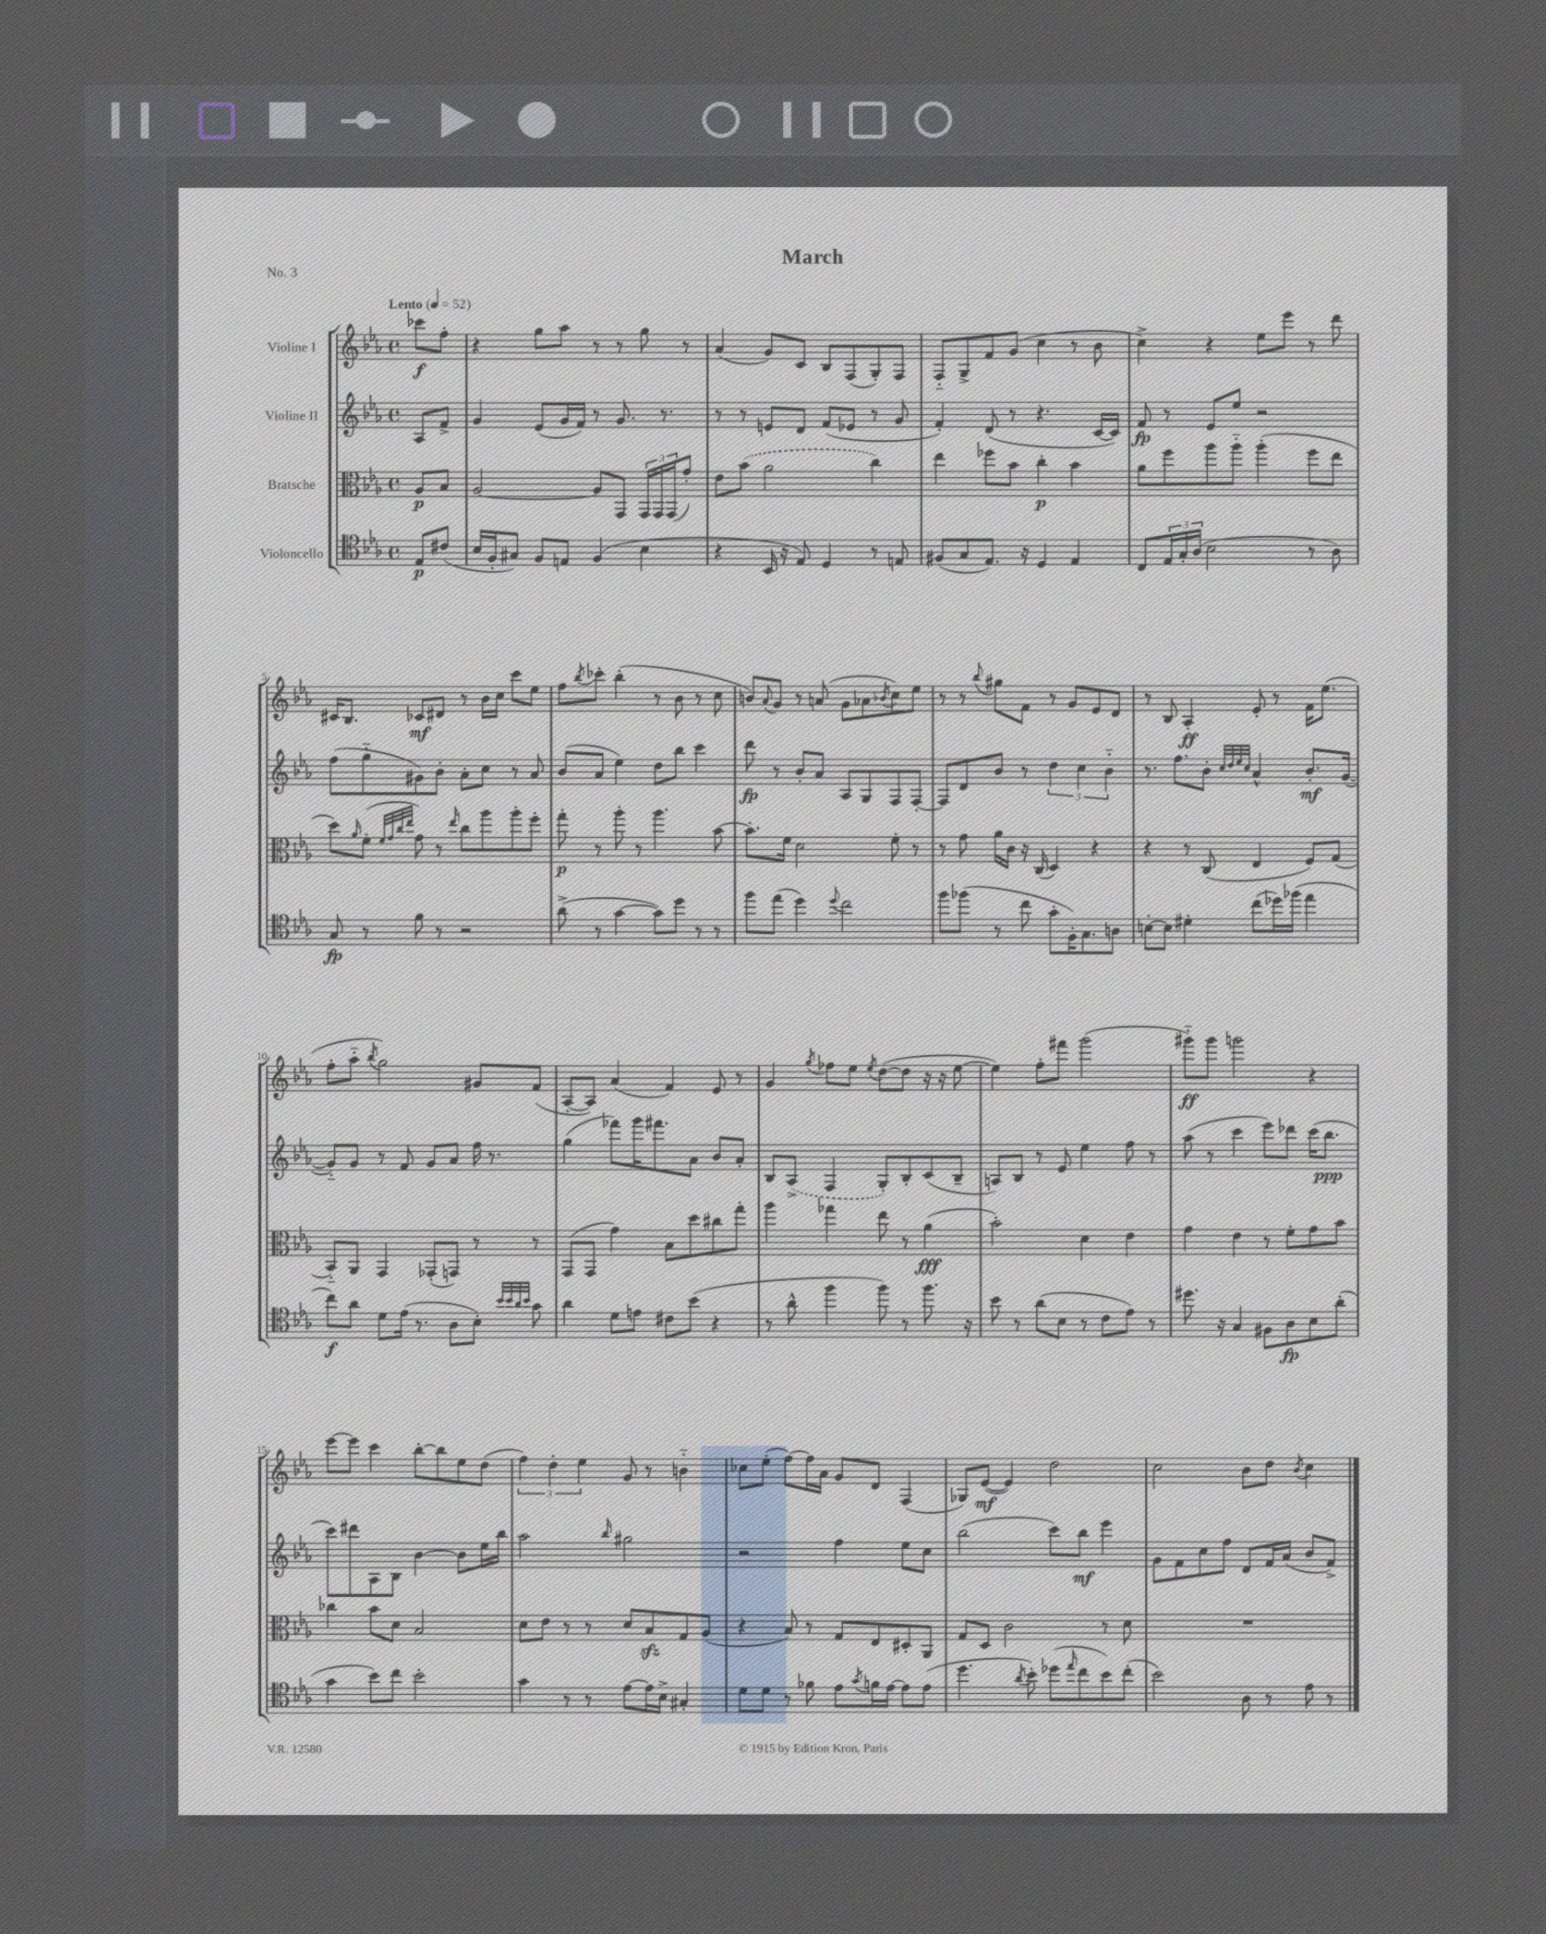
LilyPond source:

\header { title = "March" piece = "No. 3" }
<<
\new StaffGroup <<
\new Staff = "s0" \with { instrumentName = "Violine I" } {
    \clef treble \key ees \major \defaultTimeSignature \time 4/4 \partial 4 \tempo "Lento" 4 = 52
    ces'''8\f f''8-. |
    r4 g''8 aes''8 r8 r8 g''8 r8 |
    aes'4( g'8) c'8 bes8 f8( g8-.) f8 |
    f8-_ g8-> f'8 g'8( c''4 r8 bes'8 |
    c''4->) r4 ees''8 ees'''8 r8 d'''8 |
    cis'16 bes8. ces'8\mf dis'8 r8 bes'16 c''16 c'''8 ees''8 |
    f''8 \acciaccatura { bes''8 } ces'''8-. bes''4-.( r8 bes'8 r8 c''8 |
    b'8) \appoggiatura { aes'8 } g'8 r8 a'8( g'8 aes'8 \acciaccatura { bes'8 } c''8) ees''8 |
    r8 r8 \appoggiatura { bes''8 } gis''8 f'8 r8 g'8 ees'8 d'8 |
    r8 bes8 aes4-.\ff ees'8-. r8 f'16 ees''8.( |
    f''8-. aes''8-_ \acciaccatura { bes''8 } g''2) gis'8 f'8( |
    aes8~-. aes8) aes'4( f'4) ees'8 r8 |
    g'4 \acciaccatura { g''8 } fes''8 ees''8 \acciaccatura { ees''8 } d''8~( d''8 r16 r16 ees''8~ |
    ees''4) f''8-. fis'''8 g'''2( |
    gis'''8-_\ff) gis'''8 g'''2 r4 |
    ees'''8~ ees'''8 c'''4 bes''8~-. bes''8 ees''8 d''8( |
    \tuplet 3/2 { f''4) d''4-. ees''4 } g'8 r8 b'4-_ |
    ces''8 ees''8-.( f''8~) f''16 aes'16 g'8 d'8 f4( |
    ges8) ees'8~\mf( ees'4) d''2 |
    c''2 bes'8 d''8 \acciaccatura { bes'8 } c''4 \bar "|." |
}
\new Staff = "s1" \with { instrumentName = "Violine II" } {
    \clef treble \key ees \major \defaultTimeSignature \time 4/4 \partial 4
    aes8 f'8-> |
    g'4 ees'8( g'16 f'16) r8 g'8. r8. |
    r8 r8 e'8 d'8 f'8( ees'8 r8 g'8 |
    f'4-.) d'8( r8 r4. c'16~ c'16) |
    f'8\fp r8 ees'8 ees''8 r2 |
    f''8( g''8-_ gis'8) bes'8-. aes'8-. c''8 r8 aes'8 |
    bes'8( aes'8 ees''4) d''8 bes''8 c'''4 |
    d'''8\fp r8 bes'8-. aes'8 aes8 g8 f8 f8~-. |
    f8 d'8 bes'8 r8 \tuplet 3/2 { d''4 c''4 bes'4-_ } |
    r8. f''8. bes'8-. \grace { c''32 d''32 ees''32 c''32 } aes'4-^ bes'8.-.\mf g'16~( |
    g'8-_) g'8 r8 f'8 g'8 aes'8 f''16 r8. |
    g''4( fes'''8) g'''16 fis'''8. aes'8 bes'8 aes'8-. |
    bes8 \once \slurDashed aes8->( f4 g8-.) bes8-. c'8( bes8-- |
    a8) bes8 r8 ees'8 ees''4 f''8 r8 |
    aes''8( r8 c'''4 ees'''8) des'''8 c'''16( bes''8.\ppp |
    c'''8) dis'''8 aes8 bes8 bes'4~ bes'8 ees''16 bes''16 |
    aes''2 \grace { bes''16 } gis''2 |
    r2 f''4 ees''8 c''8 |
    bes''2( c'''8) bes''8\mf ees'''4 |
    g'8 f'8 c''8 f''8 d'8 f'16 aes'16( bes'8 f'8->) \bar "|." |
}
\new Staff = "s2" \with { instrumentName = "Bratsche" } {
    \clef alto \key ees \major \defaultTimeSignature \time 4/4 \partial 4
    aes8\p bes8 |
    aes2~ aes8 g,8 \tuplet 3/2 { g,16 g,16 g,16( } g'8-.) |
    ees'8 \once \slurDashed bes'8( aes'2 c''4) |
    ees''4 fes''8 bes'8 c''4-.\p bes'4 |
    aes'8 f''8 aes''8 aes''8-_ aes''4-.( f''8 ees''8 |
    d''8) \grace { aes'16 } f'8-.( \grace { f'32 g'32 c''32 ees''32 } g'8) r8 \grace { ees''16 } c''8 aes''8 aes''8-. f''8-. |
    g''8-.\p r8 aes''8-. r8 aes''4. bes'8~ |
    bes'8.-. f'16 d'2 f'8-. r8 |
    r8 g'8 aes'16 c'16 r16 c16( d4) r4 |
    r4 r8 c8( ees4 f8) g8( |
    bes,8-_) aes,8 g,4 ges,8-.( g,8) r8 r8 |
    g,8( g,8 g'4) bes8 d''8 cis''8 g''8-. |
    aes''4 ges''4 ees''8 r8 aes'4\fff( |
    bes'2-.) d'4 ees'4 |
    g'4 ees'4 r8 f'8-. g'8 bes'8 |
    ces''4 bes'8 d'8 bes2 |
    d'8 ees'8 r8 r8 d'8 bes8\sfz g8 aes8( |
    r4 bes8) r8 g8 ees8 dis8-. aes,8 |
    g8 d8 c'2 r8 d'8 |
    R1 \bar "|." |
}
\new Staff = "s3" \with { instrumentName = "Violoncello" } {
    \clef tenor \key ees \major \defaultTimeSignature \time 4/4 \partial 4
    ees8\p cis'8( |
    bes16 f16-. gis8) f8 e8 f4( bes4 |
    r4 bes,16 r16 ees8) d4 r8 e8 |
    fis8( g8 ees8.) r16 d4 ees4 |
    c8 \tuplet 3/2 { ees16 g16-. aes16( } bes2 r8 aes8) |
    g8\fp r8 f'8 r8 r2 |
    aes'8->( r8 g'4~ g'8) d''8 r8 r8 |
    f''8 ees''8( d''4) \appoggiatura { d''8 } c''2 |
    f''8 fes''8( r8 c''8 g'8-. f16-.) g8. a8 |
    b8~-. b8 dis'4-. c''8( des''16) fes''16( ees''4 |
    c''8\f) aes'8 d'8 ees'16( r8. aes8 bes8-.) \grace { bes'32 bes'32 aes'32 bes'32 } g'8 |
    aes'4 d'8 e'8 cis'8 bes'8( r4 |
    r8 aes'8-^ f''4 f''8) r8 f''8. r16 |
    bes'8 r8 aes'8( bes8 r8 c'8 ees'8) r8 |
    dis''8. r16 g4 fis8 aes8\fp bes8 aes'8-.( |
    g'4 bes'8) c''8 bes'2-. |
    g'4 r8 r8 ees'8~ ees'16 bes16-> gis4-. |
    d'8 d'8 r8 fes'8 ees'8 \acciaccatura { g'8 } f'16 ees'16~ ees'8 ees'8( |
    d''4. \acciaccatura { aes'8 } bes'8-.) des''8( \grace { ees''16 } c''8 bes'8) c''8-.( |
    bes'2) aes8 r8 ees'8 r8 \bar "|." |
}
>>
>>
